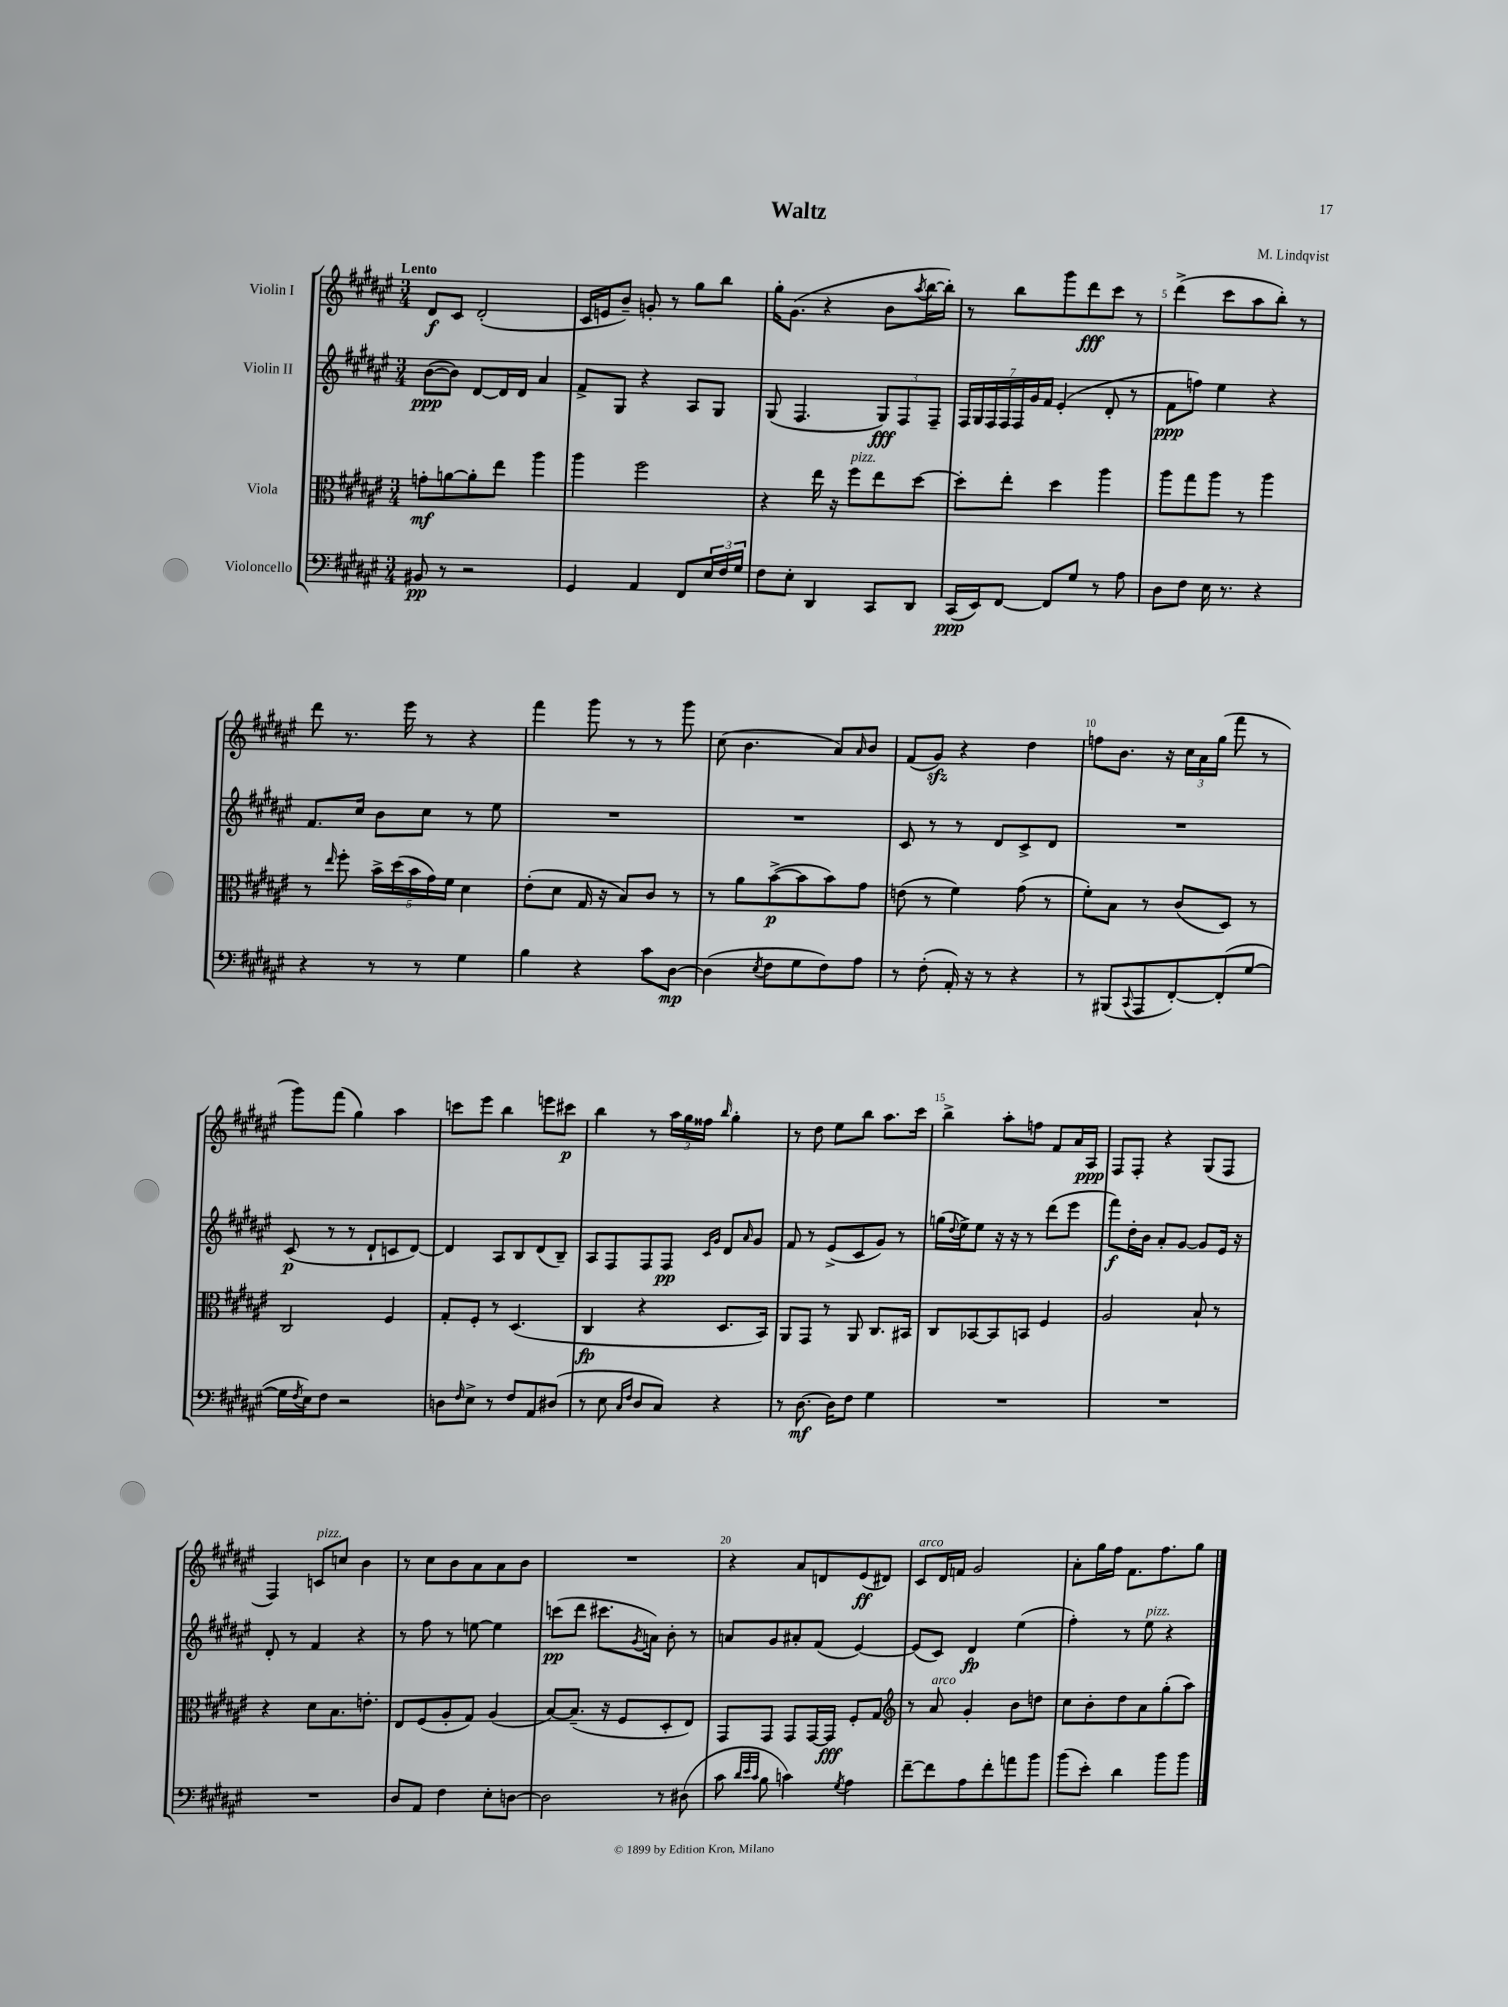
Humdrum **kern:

**kern	**kern	**kern	**kern
*staff4	*staff3	*staff2	*staff1
*clefF4	*clefC3	*clefG2	*clefG2
*k[f#c#g#d#a#e#]	*k[f#c#g#d#a#e#]	*k[f#c#g#d#a#e#]	*k[f#c#g#d#a#e#]
*M3/4	*M3/4	*M3/4	*M3/4
8BB#/	8g'\L	([8b\L	8d#/L
8r	[8a\	8b\]J)	8c#/J
2r	8a'\]	[8d#/L	(2d#'/
.	8ee#\J	16d#/]L	.
.	.	16d#/JJ	.
.	4aa#\	4a#/	.
=	=	=	=
4GG#/	4aa#\	8f#^/L	16c#/LL
.	.	.	16e/J
.	.	8G#/J	8b~/J)
4AA#/	2ff#\	4r	8g'/
.	.	.	8r
8FF#/L	.	8A#/L	8gg#\L
24E#/L	.	8G#/J	8bb\J
24F#/	.	.	.
24G#/JJ	.	.	.
=	=	=	=
8F#\L	4r	(8G#/	16gg#'\LK
.	.	.	(8.g#\J
8E#'\J	.	4.F#/	.
4DD#/	16ee#\	.	4r
.	16r	.	.
.	8ff#\L	.	.
8CC#/L	8ee#\	12G#/L)	8b\L
.	.	12F#/	.
.	.	.	8qaa#/
8DD#/J	[8dd#\J	.	[16bb\L
.	.	12F#~/J	.
.	.	.	16bb'\]JJ)
=	=	=	=
(16CC#/LL	8dd#'\]L	28F#/LL	8r
.	.	28G#/	.
16EE#/J)	.	.	.
.	.	28F#/	.
.	.	28F#/	.
[8FF#/J	8ee#'\J	.	8bb\L
.	.	28F#/	.
.	.	28g#/	.
.	.	28f#/JJ	.
8FF#/]L	4dd#\	(4e#'/	8ggg#\
8G#/J	.	.	8ddd#\
8r	4aa#\	8d#'/	8ccc#\J
8A#\	.	8r	8r
=	=	=	=
8D#\L	8aa#\L	8f#\L	(4ddd#^\
8F#\J	8gg#\	8ff\J)	.
16E#\	8aa#\J	4ee#\	8ccc#\L
8.r	.	.	.
.	8r	.	8aa#\
4r	4aa#\	4r	8bb'\J)
.	.	.	8r
=	=	=	=
4r	8r	8.f#/L	8ddd#\
.	16qqee#/	.	.
.	8ff#'\	.	8.r
.	.	16cc#/Jk	.
8r	20b^\LL	8b\L	.
.	(20dd#\	.	.
.	.	.	16eee#\
.	20b\	.	.
8r	.	8cc#\J	8r
.	20g#\)	.	.
.	20f#\JJ	.	.
4G#\	4d#\	8r	4r
.	.	8ee#\	.
=	=	=	=
4B\	(8e#'\L	2.r	4fff#\
.	8d#\J	.	.
4r	16G#/	.	8ggg#\
.	16r	.	.
.	8B/L)	.	8r
8c#\L	8c#/J	.	8r
[8D#\J	8r	.	8ggg#\
=	=	=	=
(4D#\]	8r	2.r	(8cc#\
.	8a#\L	.	4.b\
8qE#/	.	.	.
8F#\L	([8b^\	.	.
8G#\	8b\]	.	.
8F#\)	8b\)	.	8a#/L)
.	.	.	16qqa#/
8A#\J	8g#\J	.	8b/J
=	=	=	=
8r	(8e\	8c#/	(8f#/L
(8F#'\	8r	8r	8g#/J)
16AA#'/)	4f#\)	8r	4r
16r	.	.	.
8r	.	8d#/L	.
4r	(8g#\	8c#^/	4dd#\
.	8r	8d#/J	.
=	=	=	=
8r	8f#'\L)	2.r	8ff\L
(8BBB#/L	8B\J	.	8.b\J
8qqCC#/	.	.	.
8AAA#/	8r	.	.
.	.	.	16r
[8FF#'/)	(8c#/L	.	24cc#\LL
.	.	.	24a#\
.	.	.	(24gg#\JJ
(8FF#'/]	8D#/J)	.	8fff#\
[8G#/J	8r	.	8r
=	=	=	=
16G#\]LL	2C#/	(8c#/	8ggg#\L)
8qF#/	.	.	.
16E#\J)	.	.	.
8F#\J	.	8r	(8fff#\J
2r	.	8r	4gg#\)
.	.	8d#`/L	.
.	4F#/	8c/	4aa#\
.	.	[8d#/J)	.
=	=	=	=
8D\L	8G#'/L	4d#/]	8ccc\L
16qqF#/	.	.	.
8E#^\J	8F#'/J	.	8eee#\J
8r	8r	8A#/L	4bb\
8F#/L	(4.D#/	8B/	.
8AA#/	.	(8d#/	8eee\L
(8D#/J	.	8B~/J)	8ccc#\J
=	=	=	=
8r	4C#/	8A#/L	4bb\
8E#\	.	8F#/	.
16qqC#/LL	.	.	.
16qqF#/JJ	.	.	.
8D#/L	4r	8F#/	8r
8C#/J)	.	8F#/J	24aa#\LL
.	.	.	24gg#\
.	.	.	24ff##\JJ
.	.	16qqc#/LL	.
.	.	16qqg#/JJ	16qqbb/
4r	8.D#/L	8d#/L	4gg#'\
.	.	16qqa#/	.
.	.	8g#/J	.
.	16BB/Jk)	.	.
=	=	=	=
8r	8AA#/L	8f#/	8r
[8.D#\	8GG#/J	8r	8dd#\
.	8r	(8e#^/L	8ee#\L
16D#\]LK	.	.	.
8F#\J	8AA#/	8c#/	8bb\J
4G#\	8.C#/L	8g#/J)	8.aa#\L
.	.	8r	.
.	16BB#/Jk	.	16ccc#\Jk
=	=	=	=
2.r	8C#/L	(16gg\LL	4bb^\
.	.	8qqdd#/	.
.	.	16ee#^\J)	.
.	[8BB-/	8ee#\J	.
.	8BB-/]	16r	8aa#'\L
.	.	16r	.
.	8BB/J	8r	8ff\J
.	4F#/	(8ddd#\L	8f#/L
.	.	8eee#\J	16a#/L
.	.	.	16A#/JJ
=	=	=	=
2.r	2A#/	8fff#\L)	8F#/L
.	.	16dd#'\L	8F#'/J
.	.	16b\JJ	.
.	.	8a#'/L	4r
.	.	[8g#/J	.
.	8B`/	8g#/]L	(8G#/L
.	8r	16e#/Jk	8F#/J
.	.	16r	.
=	=	=	=
2.r	4r	8d#'/	4F#/)
.	.	8r	.
.	8d#\L	4f#/	8c/L
.	8.B\	.	8cc/J
.	.	4r	4b\
.	8.e'\J	.	.
=	=	=	=
8D#/L	8E#/L	8r	8r
8AA#/J	(8F#/	8ff#\	8cc#\L
4F#\	8A#'/	8r	8b\
.	8G#/J)	[8ee\	8a#\
8E#'\L	(4A#/	4ee\]	8a#\
[8D\J	.	.	8b\J
=	=	=	=
2D\]	[8B/L)	(8ccc\L	2.r
.	(8.B~/]J	8ddd#\J	.
.	.	8.ccc#\L	.
.	16r	.	.
.	8F#/L	.	.
.	.	8qg#/	.
.	.	16a\Jk)	.
8r	8D#'/	8b'\	.
(8D#\	8E#/J)	8r	.
=	=	=	=
8c#\	8GG#/L	8a/L	4r
32qqd#/LLL	.	.	.
32qqe#/	.	.	.
32qqc#/JJJ	.	.	.
8B\	8GG#/J	8g#/	.
4c\)	8GG#/L	8a#'/	8a#/L
.	[16GG#/L	(8f#/J	8d/
.	16GG#/]JJ	.	.
8qG#/	.	.	.
4A#\	8F#'/L	[4e#/)	(8e#/
.	8G#/J	.	8d#/J)
=	=	=	=
*	*clefG2	*	*
[8f#~\L	8r	(8e#/]L	8c#/L
8f#\]	8a#/	8c#/J)	16d#/L
.	.	.	16f/JJ
8A#\	4g#'/	4d#/	2g#/
8f#'\	.	.	.
8a\	8b\L	(4ee#\	.
8b\J	8dd\J	.	.
=	=	=	=
(8b\L	8cc#\L	4ff#'\)	8a#'\L
8e#'\J)	8b'\	.	16gg#\L
.	.	.	16ff#\JJ
4d#\	8dd#\	8r	8.f#\L
.	8a#\	8ee#\	.
.	.	.	8.ff#\
8b\L	(8gg#'\	4r	.
8b\J	8aa#\J)	.	8gg#\J
==	==	==	==
*-	*-	*-	*-
